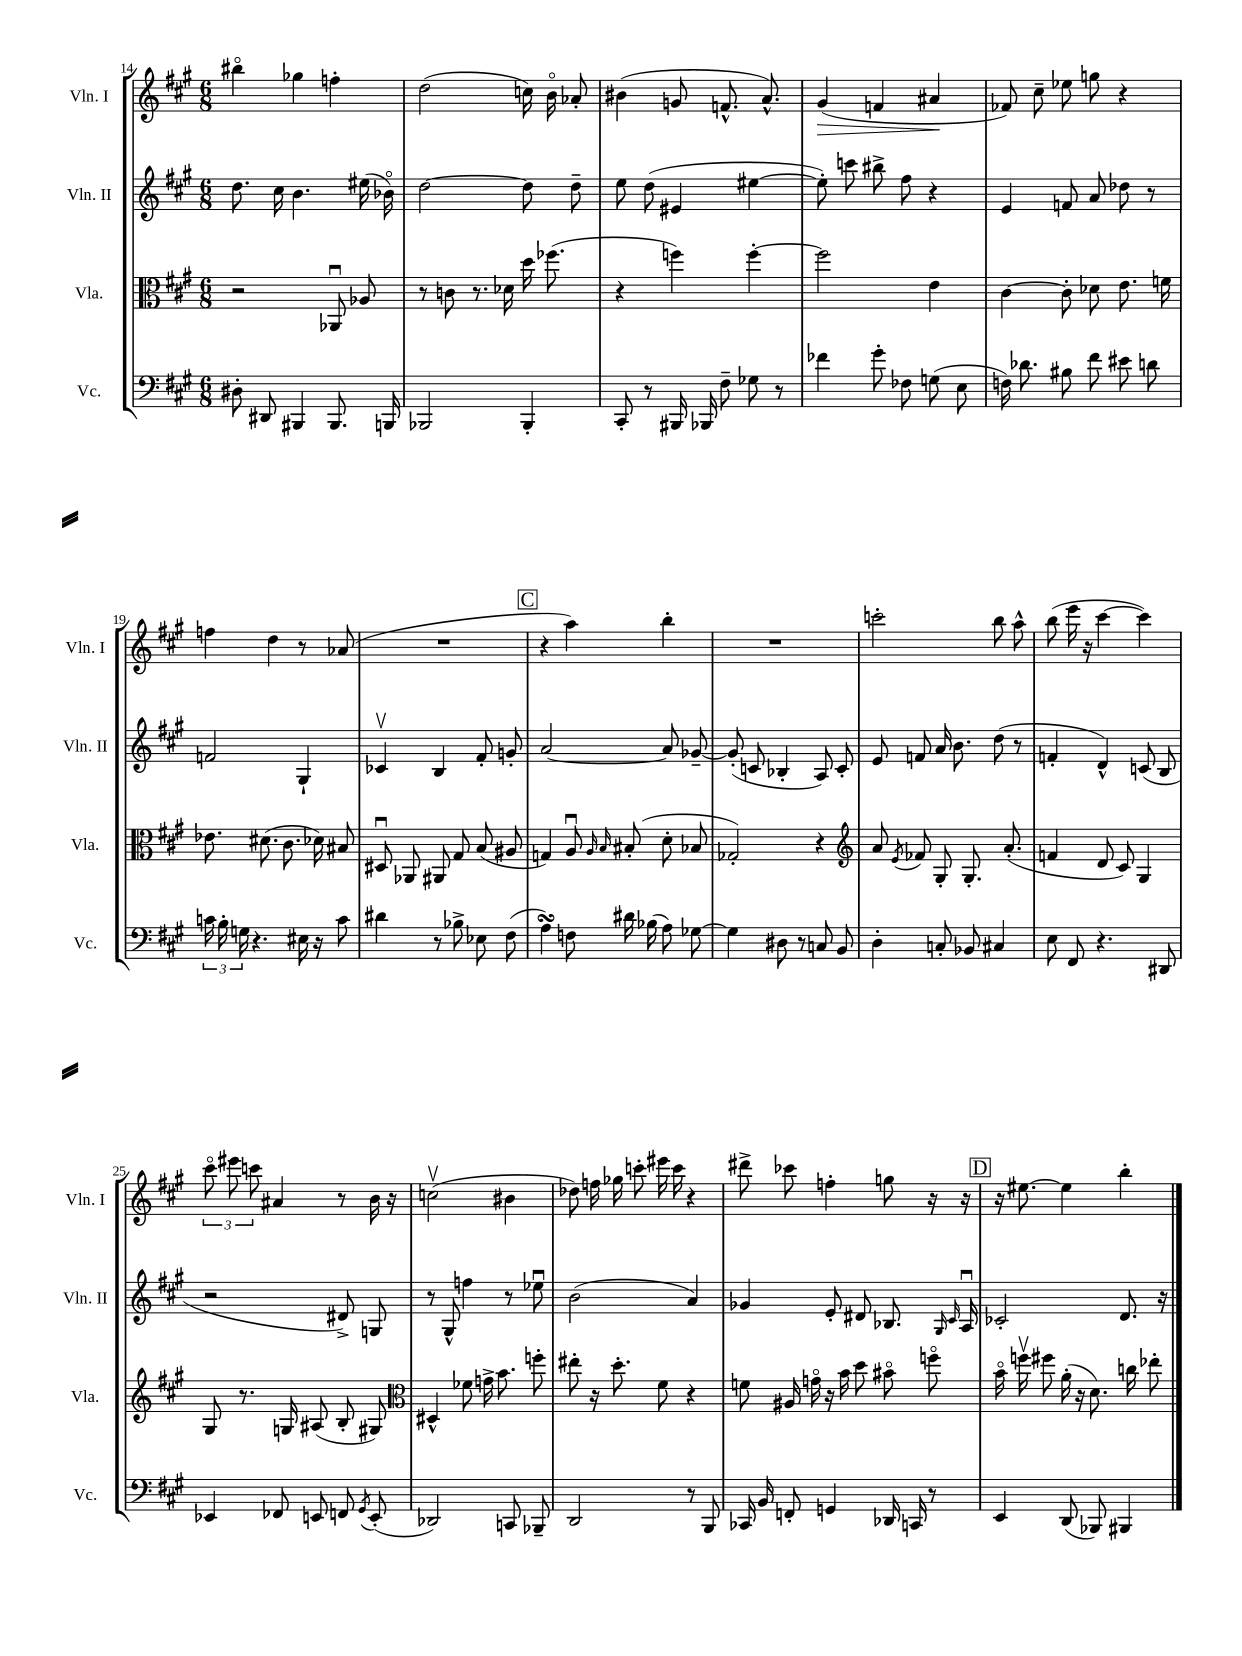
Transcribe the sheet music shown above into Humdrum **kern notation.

**kern	**kern	**kern	**kern
*staff4	*staff3	*staff2	*staff1
*clefF4	*clefC3	*clefG2	*clefG2
*k[f#c#g#]	*k[f#c#g#]	*k[f#c#g#]	*k[f#c#g#]
*M6/8	*M6/8	*M6/8	*M6/8
8D#'	2r	8.dd	4bb#o
8DD#	.	.	.
.	.	16cc#	.
4BBB#	.	4.b	4gg-
8.BBB#	8AA-u	.	4ff'
.	8A-	(16ee#	.
16BBB	.	16b-o)	.
=	=	=	=
2BBB-	8r	[2dd	(2dd
.	8c	.	.
.	8.r	.	.
.	16d-	.	.
4BBB-'	16dd	8dd]	16cc)
.	(8.ff-	.	16bo
.	.	8dd~	8a-'
=	=	=	=
8CC#'	4r	8ee	(4b#
8r	.	(8dd	.
16BBB#	4ff)	4e#	8g
16BBB-	.	.	.
8F#~	.	.	8.f^^
8G-	[4ff'	[4ee#	.
.	.	.	8.a^^)
8r	.	.	.
=	=	=	=
4f-	2ff]	8ee#'])	(4g#
.	.	8ccc	.
8g#'	.	8bb#^	4f
8F-	.	8ff#	.
(8G	4e	4r	4a#
8E	.	.	.
=	=	=	=
16F)	[4c#	4e	8f-)
8.d-	.	.	.
.	.	.	8cc#~
8B#	8c#']	8f	8ee-
8f#	8d-	8a	8gg
8e#	8.e	8dd-	4r
8d	.	8r	.
.	16f	.	.
=	=	=	=
24c	8.e-	2f	4ff
24B'	.	.	.
24G	.	.	.
4.r	.	.	.
.	(8.d#	.	.
.	.	.	4dd
.	8.c#	.	.
16E#	.	4G#`	8r
16r	16d-)	.	.
8c	8B#	.	(8a-
=	=	=	=
4d#	8D#u	4c-v	2.r
.	8AA-	.	.
8r	8AA#	4B	.
8B-^	8G#	.	.
8E-	(8B	8f#'	.
(8F#	8A#	8g'	.
=	=	=	=
4A)	4G)	[2a	4r
8F	8Au	.	4aa)
.	16qqA	.	.
.	16qqB	.	.
16d#	(8B#'	.	.
(16B-	.	.	.
8A)	8d'	8a]	4bb'
[8G-	8B-	[8g-~	.
=	=	=	=
4G-]	2G-')	(8g-']	2.r
.	.	8c	.
8D#	.	4B-'	.
8r	.	.	.
8C	4r	8A)	.
8BB	.	8c'	.
=	=	=	=
*	*clefG2	*	*
4D'	8a	8e	2ccc'
.	8qe	.	.
.	8f-	8f	.
8C'	8G#'	16a	.
.	.	8.b	.
8BB-	8.G#'	.	.
4C#	.	(8dd	8bb
.	(8.a'	.	.
.	.	8r	8aa^^
=	=	=	=
8E	4f	4f'	(8bb
8FF#	.	.	16eee
.	.	.	16r
4.r	8d	4d^^)	[4ccc#
.	8c#)	.	.
.	4G#	(8c	4ccc#])
8DD#	.	8B	.
=	=	=	=
4EE-	8G#	2r	12ccc#o
.	.	.	12eee#
.	8.r	.	.
.	.	.	12ccc
8FF-	.	.	4a#
.	16G	.	.
8EE	(8A#	.	.
8FF	8B'	8d#^)	8r
8qGG#	.	.	.
(8EE'	8G#)	8G	16b
.	.	.	16r
=	=	=	=
*	*clefC3	*	*
2DD-)	4D#^^	8r	(2ccv
.	.	8G#^^	.
.	8f-	4ff	.
.	16g^	.	.
.	8.b	.	.
8CC	.	8r	4b#
8BBB-~	8ff'	8ee-u	.
=	=	=	=
2DD	8ee#'	(2b	8dd-)
.	16r	.	16ff
.	8.dd'	.	16gg-
.	.	.	8ccc'
.	8f#	.	16eee#
.	.	.	16ccc
8r	4r	4a)	4r
8BBB	.	.	.
=	=	=	=
16CC-	8f	4g-	8ddd#^
16BB	.	.	.
8FF'	16A#	.	8ccc-
.	16go	.	.
4GG	16r	8e'	4ff'
.	16b	.	.
.	8dd	8d#	.
16DD-	8b#o	8.B-	8gg
16CC	.	.	.
8r	8ffo	.	16r
.	.	16qqG#	.
.	.	16qqc#	.
.	.	16Au	16r
=	=	=	=
4EE	16bo	2c-'	16r
.	16ffv	.	[8.ee#
.	8ff#	.	.
(8DD	(16a'	.	4ee#]
.	16r	.	.
8BBB-)	8.d)	.	.
4BBB#	.	8.d	4bb'
.	16cc	.	.
.	8ee-'	.	.
.	.	16r	.
==	==	==	==
*-	*-	*-	*-
